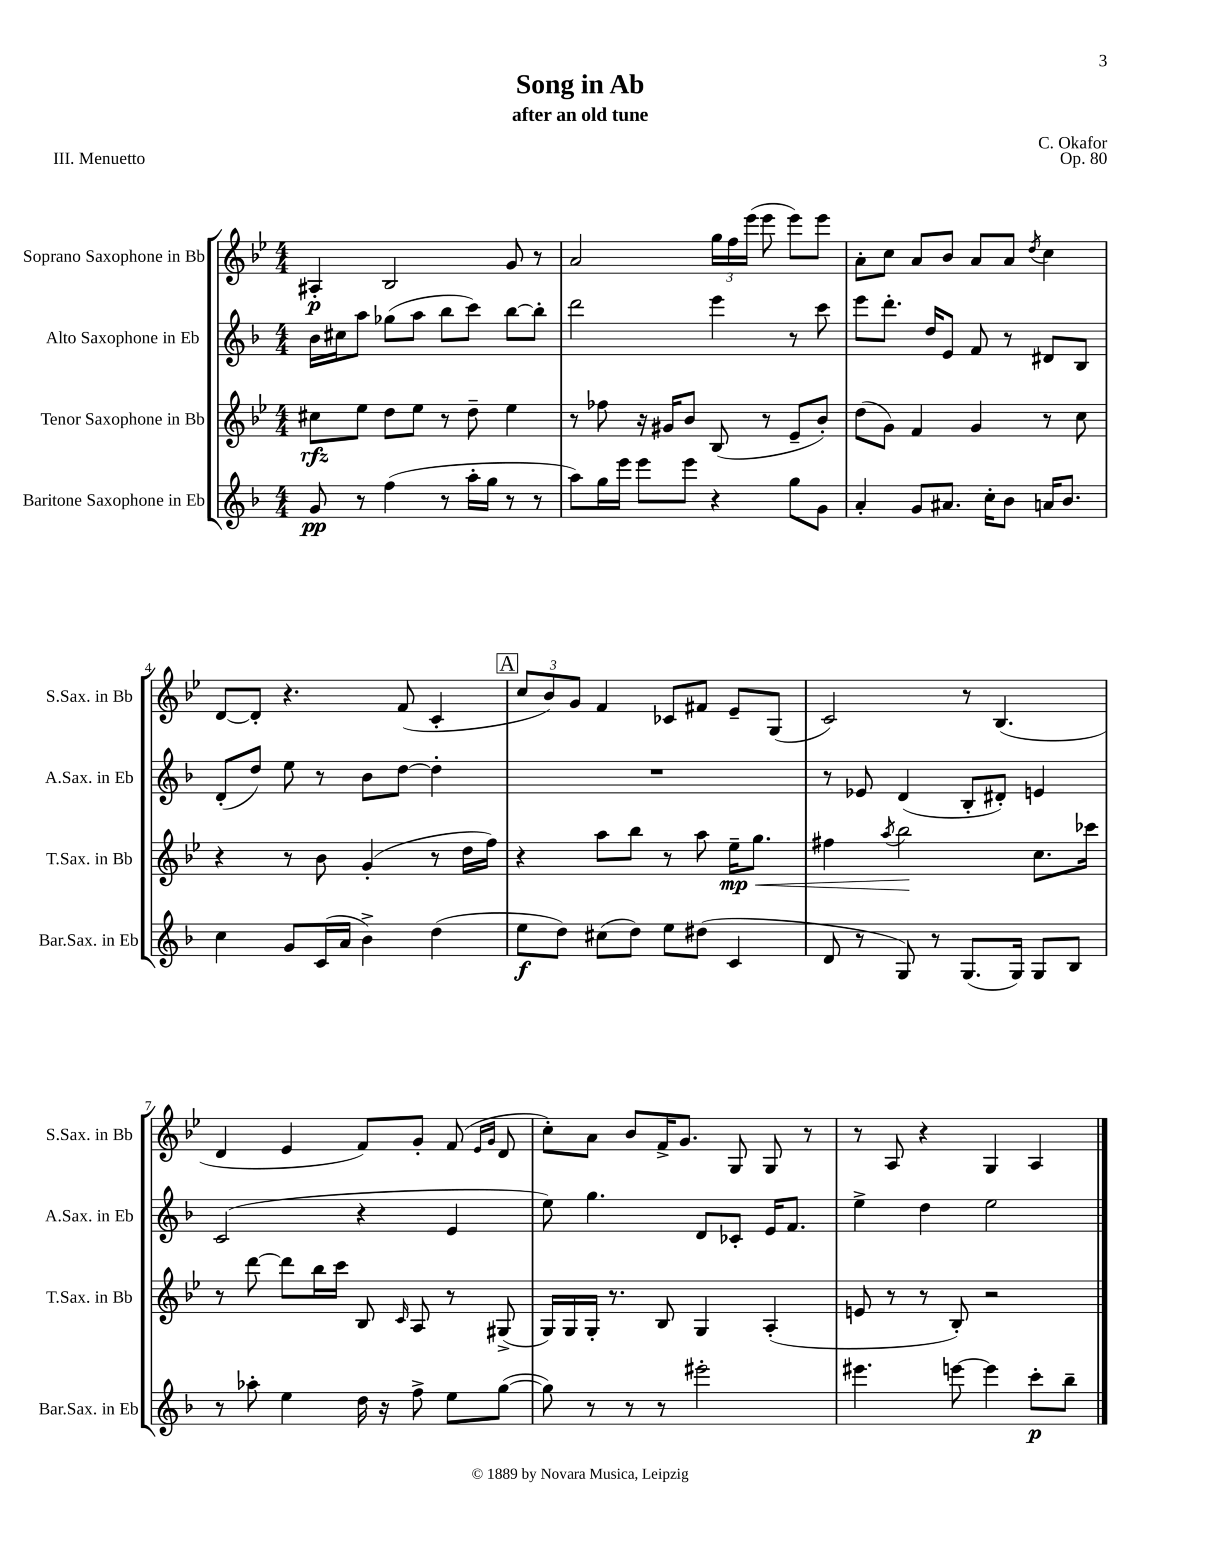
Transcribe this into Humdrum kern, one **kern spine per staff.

**kern	**dynam	**kern	**dynam	**kern	**kern	**dynam
*part4	*part4	*part3	*part3	*part2	*part1	*part1
*staff4	*staff4	*staff3	*staff3	*staff2	*staff1	*staff1
*I"Baritone Saxophone in Eb	*	*I"Tenor Saxophone in Bb	*	*I"Alto Saxophone in Eb	*I"Soprano Saxophone in Bb	*
*I'Bar.Sax. in Eb	*	*I'T.Sax. in Bb	*	*I'A.Sax. in Eb	*I'S.Sax. in Bb	*
*clefG2	*	*clefG2	*	*clefG2	*clefG2	*
*k[b-]	*	*k[b-e-]	*	*k[b-]	*k[b-e-]	*
*M4/4	*	*M4/4	*	*M4/4	*M4/4	*
=1	=1	=1	=1	=1	=1	=1
8g/	pp	8cc#X\L	rfz	16b-\LL	4A#X'/	p
.	.	.	.	16cc#X\J	.	.
8r	.	8ee-\J	.	8aa\J	.	.
(4ff\	.	8dd\L	.	(8gg-X\L	2B-/	.
.	.	8ee-\J	.	8aa\J	.	.
8r	.	8r	.	8bb-\L	.	.
16aa'\LL	.	8dd~\	.	8ccc\J)	.	.
16gg\JJ	.	.	.	.	.	.
8r	.	4ee-\	.	[8bb-\L	8g/	.
8r	.	.	.	8bb-'\J]	8r	.
=2	=2	=2	=2	=2	=2	=2
8aa\L)	.	8r	.	2ddd\	2a/	.
16gg\L	.	8ff-X\	.	.	.	.
16eee\JJ	.	.	.	.	.	.
8eee\L	.	16r	.	.	.	.
.	.	16g#X/KL	.	.	.	.
8eee\J	.	8b-/J	.	.	.	.
4r	.	(8B-/	.	4eee\	24gg\LL	.
.	.	.	.	.	24ff\	.
.	.	.	.	.	(24eee-\JJ	.
.	.	8r	.	.	8eee-\	.
8gg\L	.	8e-~/L	.	8r	8eee-\L)	.
8g\J	.	8b-'/J)	.	8ccc\	8eee-\J	.
=3	=3	=3	=3	=3	=3	=3
4a'/	.	(8dd\L	.	8eee\L	8a'\L	.
.	.	8g\J)	.	8.ddd'\J	8cc\J	.
8g/L	.	4f/	.	.	8a/L	.
.	.	.	.	16dd/KL	.	.
8.a#X/J	.	.	.	8e/J	8b-/J	.
.	.	4g/	.	8f/	8a/L	.
16cc'\KL	.	.	.	.	.	.
8b-\J	.	.	.	8r	8a/J	.
.	.	.	.	.	8qdd/	.
16an/KL	.	8r	.	8d#X/L	4cc\	.
8.b-/J	.	.	.	.	.	.
.	.	8cc\	.	8B-/J	.	.
!!LO:LB:g=z
=4	=4	=4	=4	=4	=4	=4
4cc\	.	4r	.	(8d'/L	[8d/L	.
.	.	.	.	8dd/J)	8d'/J]	.
8g/L	.	8r	.	8ee\	4.r	.
(16c/L	.	8b-\	.	8r	.	.
16a/JJ	.	.	.	.	.	.
4b-^\)	.	(4g'/	.	8b-\L	.	.
.	.	.	.	[8dd\J	(8f/	.
(4dd\	.	8r	.	4dd'\]	4c'/	.
.	.	16dd\LL	.	.	.	.
.	.	16ff\JJ)	.	.	.	.
!!LO:REH:place=s1:t=A
=5	=5	=5	=5	=5	=5	=5
8ee\L	f	4r	.	1r	12cc/L	.
.	.	.	.	.	12b-/)	.
8dd\J)	.	.	.	.	.	.
.	.	.	.	.	12g/J	.
(8cc#X\L	.	8aa\L	.	.	4f/	.
8dd\J)	.	8bb-\J	.	.	.	.
8ee\L	.	8r	.	.	8c-X/L	.
(8dd#X\J	.	8aa\	.	.	8f#X/J	.
!	!	!	!LO:HP:b	!	!	!
4c/	.	16ee-~\KL	< mp	.	8e-~/L	.
.	.	8.gg\J	.	.	.	.
.	.	.	.	.	(8G/J	.
=6	=6	=6	=6	=6	=6	=6
8d/	.	4ff#X\	.	8r	2c/)	.
8r	.	.	.	8e-X/	.	.
.	.	8qaa/	.	.	.	.
8G/)	.	2bb-\	.	(4d/	.	.
8r	.	.	.	.	.	.
(8.G/L	.	.	.	8B-'/L	8r	.
.	.	.	.	8d#X'/J)	(4.B-/	.
16G/Jk)	.	.	.	.	.	.
8G/L	.	8.cc\L	[	4en/	.	.
8B-/J	.	.	.	.	.	.
.	.	16ccc-X\Jk	.	.	.	.
!!LO:LB:g=z
=7	=7	=7	=7	=7	=7	=7
8r	.	8r	.	(2c/	4d/	.
8aa-X'\	.	[8ddd\	.	.	.	.
4ee\	.	8ddd\L]	.	.	4e-/	.
.	.	16bb-\L	.	.	.	.
.	.	16ccc\JJ	.	.	.	.
16dd\	.	8B-/	.	4r	8f/L)	.
16r	.	.	.	.	.	.
.	.	16qqc/	.	.	.	.
8ff^\	.	8A/	.	.	8g'/J	.
8ee\L	.	8r	.	4e/	(8f/	.
.	.	.	.	.	16qqe-/LL	.
.	.	.	.	.	16qqg/JJ	.
([8gg\J	.	(8G#X^/	.	.	8d/	.
=8	=8	=8	=8	=8	=8	=8
8gg\])	.	16G/LL)	.	8ee\)	8cc'\L)	.
.	.	16G/	.	.	.	.
8r	.	16G'/JJ	.	4.gg\	8a\J	.
.	.	8.r	.	.	.	.
8r	.	.	.	.	8b-/L	.
8r	.	8B-/	.	.	16f^/K	.
.	.	.	.	.	8.g/J	.
2eee#X'\	.	4G/	.	8d/L	.	.
.	.	.	.	8c-X'/J	8G/	.
.	.	(4A'/	.	16e/KL	8G/	.
.	.	.	.	8.f/J	.	.
.	.	.	.	.	8r	.
=9	=9	=9	=9	=9	=9	=9
4.eee#X\	.	8en/	.	4ee^\	8r	.
.	.	8r	.	.	8A/	.
.	.	8r	.	4dd\	4r	.
[8eeen\	.	8B-'/)	.	.	.	.
4eee\]	.	2r	.	2ee\	4G/	.
8ccc'\L	p	.	.	.	4A/	.
8bb-~\J	.	.	.	.	.	.
==	==	==	==	==	==	==
*-	*-	*-	*-	*-	*-	*-
